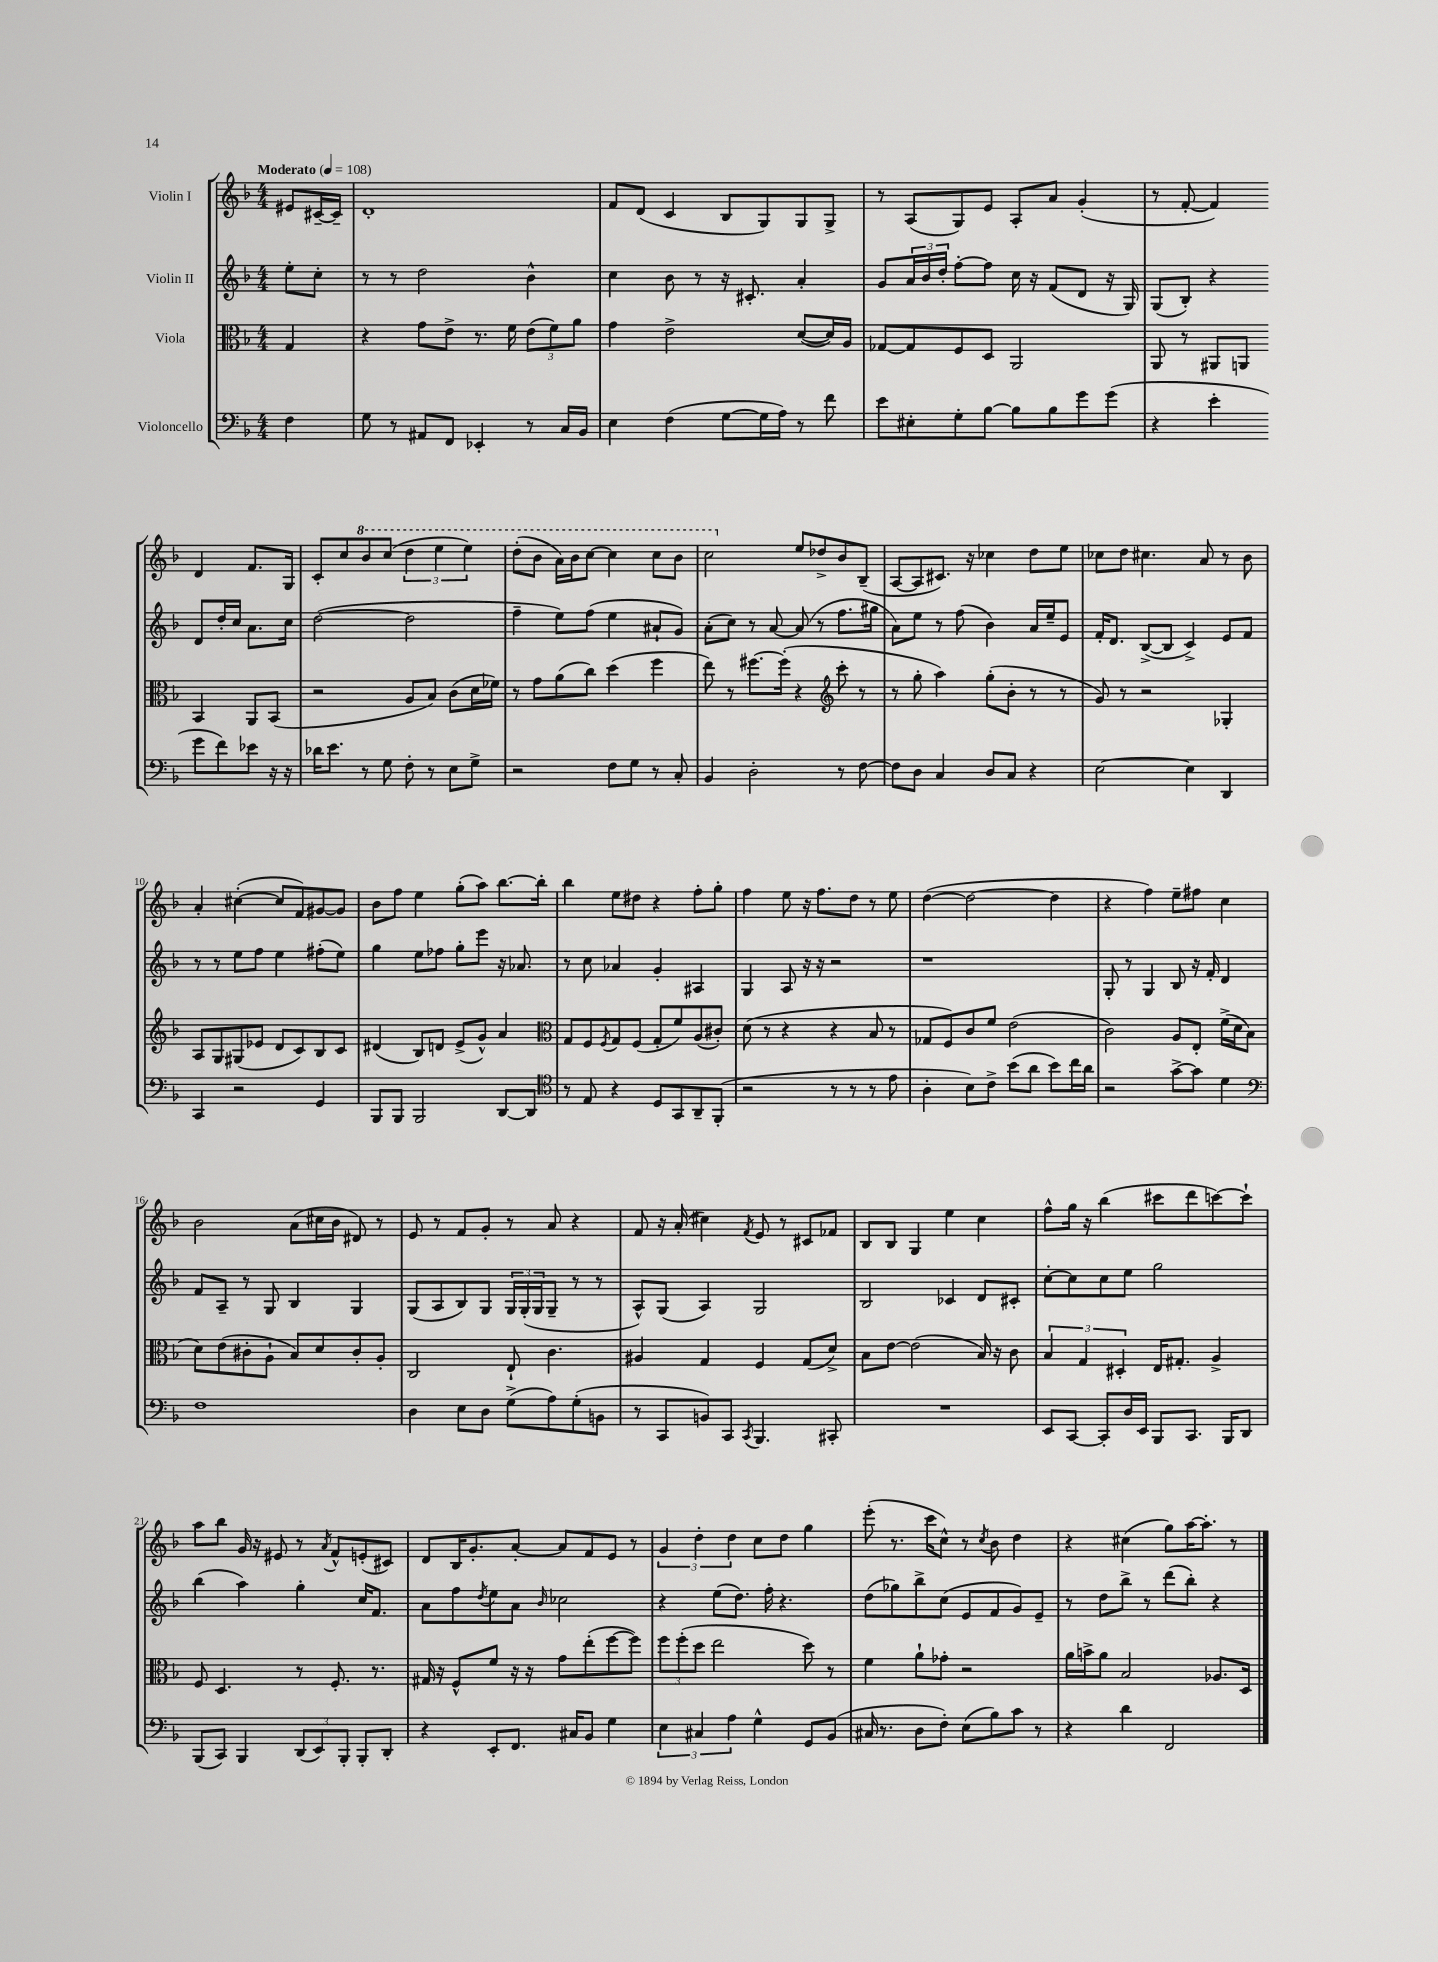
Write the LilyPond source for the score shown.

<<
\new StaffGroup <<
\new Staff = "s0" \with { instrumentName = "Violin I" } {
    \clef treble \key f \major \numericTimeSignature \time 4/4 \partial 4 \tempo "Moderato" 4 = 108
    eis'8 cis'16~-- cis'16-- |
    d'1-. |
    f'8 d'8( c'4 bes8 g8) g8 g8-> |
    r8 a8( g8) e'8 a8-. a'8 g'4-.( |
    r8 f'8~-. f'4) d'4 f'8. g16 |
    c'8-. c''8 \ottava #1 bes''8 c'''8( \tuplet 3/2 { d'''4 e'''4 e'''4) } |
    d'''8-.( bes''8 a''16) bes''16 c'''8~ c'''4 c'''8 bes''8 |
    c'''2 \ottava #0 e''8 des''8-> bes'8 bes8--( |
    a8~ a8 cis'8.) r16 ces''4 d''8 e''8 |
    ces''8 d''8 cis''4. a'8 r8 bes'8 |
    a'4-. cis''4~-.( cis''8 f'8) gis'8~ gis'8 |
    bes'8 f''8 e''4 g''8-.( a''8) bes''8.~ bes''16-. |
    bes''4 e''8 dis''8 r4 f''8-. g''8-. |
    f''4 e''8 r16 f''8. d''8 r8 e''8 |
    d''4~( d''2~ d''4 |
    r4 f''4) e''8-- fis''8 c''4 |
    bes'2 a'8( cis''16 bes'16 dis'8) r8 |
    e'8 r8 f'8 g'8-. r8 a'8 r4 |
    f'8 r16 a'16-.( cis''4) \acciaccatura { f'8 } e'8 r8 cis'8 fes'8 |
    bes8 bes8 g4 e''4 c''4 |
    f''8-^ g''16 r16 bes''4( cis'''8 d'''8 c'''8~) c'''8-! |
    a''8 bes''8 g'16 r16 eis'8 r8 \acciaccatura { a'8 } f'8-^ e'8-.( cis'8) |
    d'8 bes16 g'8.-. a'8~-. a'8 f'8 e'8 r8 |
    \tuplet 3/2 { g'4 d''4-. d''4 } c''8 d''8 g''4 |
    e'''8-.( r8. c'''16 c''8-^) r8 \acciaccatura { c''8 } bes'8 d''4 |
    r4 cis''4( g''8) a''16~ a''8.-. r8 \bar "|." |
}
\new Staff = "s1" \with { instrumentName = "Violin II" } {
    \clef treble \key f \major \numericTimeSignature \time 4/4 \partial 4
    e''8-. c''8-. |
    r8 r8 d''2 bes'4-^ |
    c''4 bes'8 r8 r16 cis'8.-. a'4-. |
    g'8 \tuplet 3/2 { a'16 bes'16 d''16-. } f''8~-. f''8 c''16 r16 f'8( d'8 r16 g16) |
    g8( bes8-.) r4 d'8 d''16-. c''16 a'8. c''16 |
    d''2~( d''2 |
    f''4-- e''8) f''8( e''4 ais'8-! g'8) |
    a'8-.( c''8) r8 a'8~ a'8( r8 f''8. gis''16 |
    a'8) e''8 r8 f''8( bes'4) a'16 e''16-- e'8 |
    f'16-. d'8. bes8~->( bes8 c'4->) e'8 f'8 |
    r8 r8 e''8 f''8 e''4 fis''8-.( e''8) |
    g''4 e''8 fes''8 g''8-. e'''8 r16 aes'8. |
    r8 c''8 aes'4 g'4-. ais4 |
    g4 a8 r16 r16 r2 |
    r1 |
    g8-. r8 g4 bes8 r16 f'16-. d'4 |
    f'8 a8-- r8 g8 bes4 g4 |
    g8( a8 bes8) g8 \tuplet 3/2 { g16 g16-.( g16 } g8-- r8 r8 |
    a8-^) g8( a4) g2 |
    bes2 ces'4 d'8 cis'8-. |
    c''8~-. c''8 c''8 e''8 g''2 |
    bes''4( a''4) g''4-. c''16 f'8. |
    a'8 f''8 \acciaccatura { d''8 } e''8 a'8 \grace { bes'16 } ces''2 |
    r4 e''8( d''8.) f''16-. r4. |
    d''8( ges''8) bes''8-> c''8( e'8 f'8 g'8) e'8-- |
    r8 d''8 bes''8-> r8 d'''8( bes''8-.) r4 \bar "|." |
}
\new Staff = "s2" \with { instrumentName = "Viola" } {
    \clef alto \key f \major \numericTimeSignature \time 4/4 \partial 4
    g4 |
    r4 g'8 e'8-> r8. f'16 \tuplet 3/2 { e'8( f'8) a'8 } |
    g'4 e'2-> d'8~( d'16) a16 |
    ges8~ ges8 f8 d8 a,2 |
    a,8 r8 ais,8 a,8 bes,4 a,8 bes,8( |
    r2 a8 bes8) c'8( d'16 fes'16) |
    r8 g'8 a'8( c''8) d''4( f''4 |
    e''8) r8 fis''8.~ fis''16-.( r4 \clef treble c'''8-. r8 |
    r8 g''8-. a''4) g''8-.( bes'8-. r8 r8 |
    g'8) r8 r2 ges4-. |
    a8 g8 gis8( ees'8 d'8 c'8) bes8 c'8 |
    dis'4( bes8) d'8 e'8->( g'8-^) a'4 |
    \clef alto g8 f8 \acciaccatura { f8 } g8 f8( g8-. f'8) a8( cis'8-.) |
    d'8( r8 r4 r4 bes8 r8 |
    ges8 f8) c'8 f'8 e'2( |
    c'2) a8 e8-. f'16->( d'16 bes8 |
    d'8) e'8( cis'8-. a8-! bes8) d'8 cis'8-. a8-. |
    c2 e8-! c'4. |
    ais4 g4 f4 g8( d'8->) |
    bes8 e'8~ e'2( bes16) r16 c'8 |
    \tuplet 3/2 { bes4 g4 dis4-. } e16 gis8.-. a4-> |
    f8 d4. r8 f8.-. r8. |
    gis16 r16 f8-^ f'8 r16 r16 g'8 e''8-.( f''8~ f''8) |
    \tuplet 3/2 { f''8 f''8-.( d''8 } e''2 d''8) r8 |
    f'4 a'8-! ges'8-. r2 |
    a'16 b'16-> a'8 bes2 aes8. d16 \bar "|." |
}
\new Staff = "s3" \with { instrumentName = "Violoncello" } {
    \clef bass \key f \major \numericTimeSignature \time 4/4 \partial 4
    f4 |
    g8 r8 ais,8 f,8 ees,4-. r8 c16 bes,16 |
    e4 f4( g8~ g16 a16) r8 f'8 |
    e'8 eis8-. g8-. bes8~ bes8 bes8 g'8 g'8( |
    r4 e'4-. g'8 f'8) ees'8 r16 r16 |
    des'16 e'8. r8 g8 f8-. r8 e8 g8-> |
    r2 f8 g8 r8 c8-. |
    bes,4 d2-. r8 f8~ |
    f8 d8 c4 d8 c8 r4 |
    e2~ e4 d,4 |
    c,4 r2 g,4 |
    bes,,8 bes,,8 bes,,2 d,8~ d,8 |
    \clef tenor r8 e8 r4 d8 g,8 a,8-- f,8-.( |
    r2 r8 r8 r8 e'8 |
    a4-. bes8) c'8-> bes'8( a'8 bes'8) c''16 a'16 |
    r2 g'8~-> g'8 d'4 |
    \clef bass f1 |
    d4 e8 d8 g8->( a8) g8-.( b,8 |
    r8 c,8 b,8) c,8 \acciaccatura { c,8 } bes,,4. cis,8-. |
    R1 |
    e,8 c,8~ c,8-. d16 e,16 bes,,8 c,8. bes,,16 d,8 |
    bes,,8( c,8) bes,,4 \tuplet 3/2 { d,8( e,8) bes,,8-. } bes,,8-. d,8-. |
    r4 e,8-. f,8. cis16 bes,8 g4 |
    \tuplet 3/2 { e4 cis4 a4 } g4-^ g,8 bes,8( |
    cis16 r8. d8 f8-.) e8( bes8) c'8 r8 |
    r4 d'4 f,2 \bar "|." |
}
>>
>>
